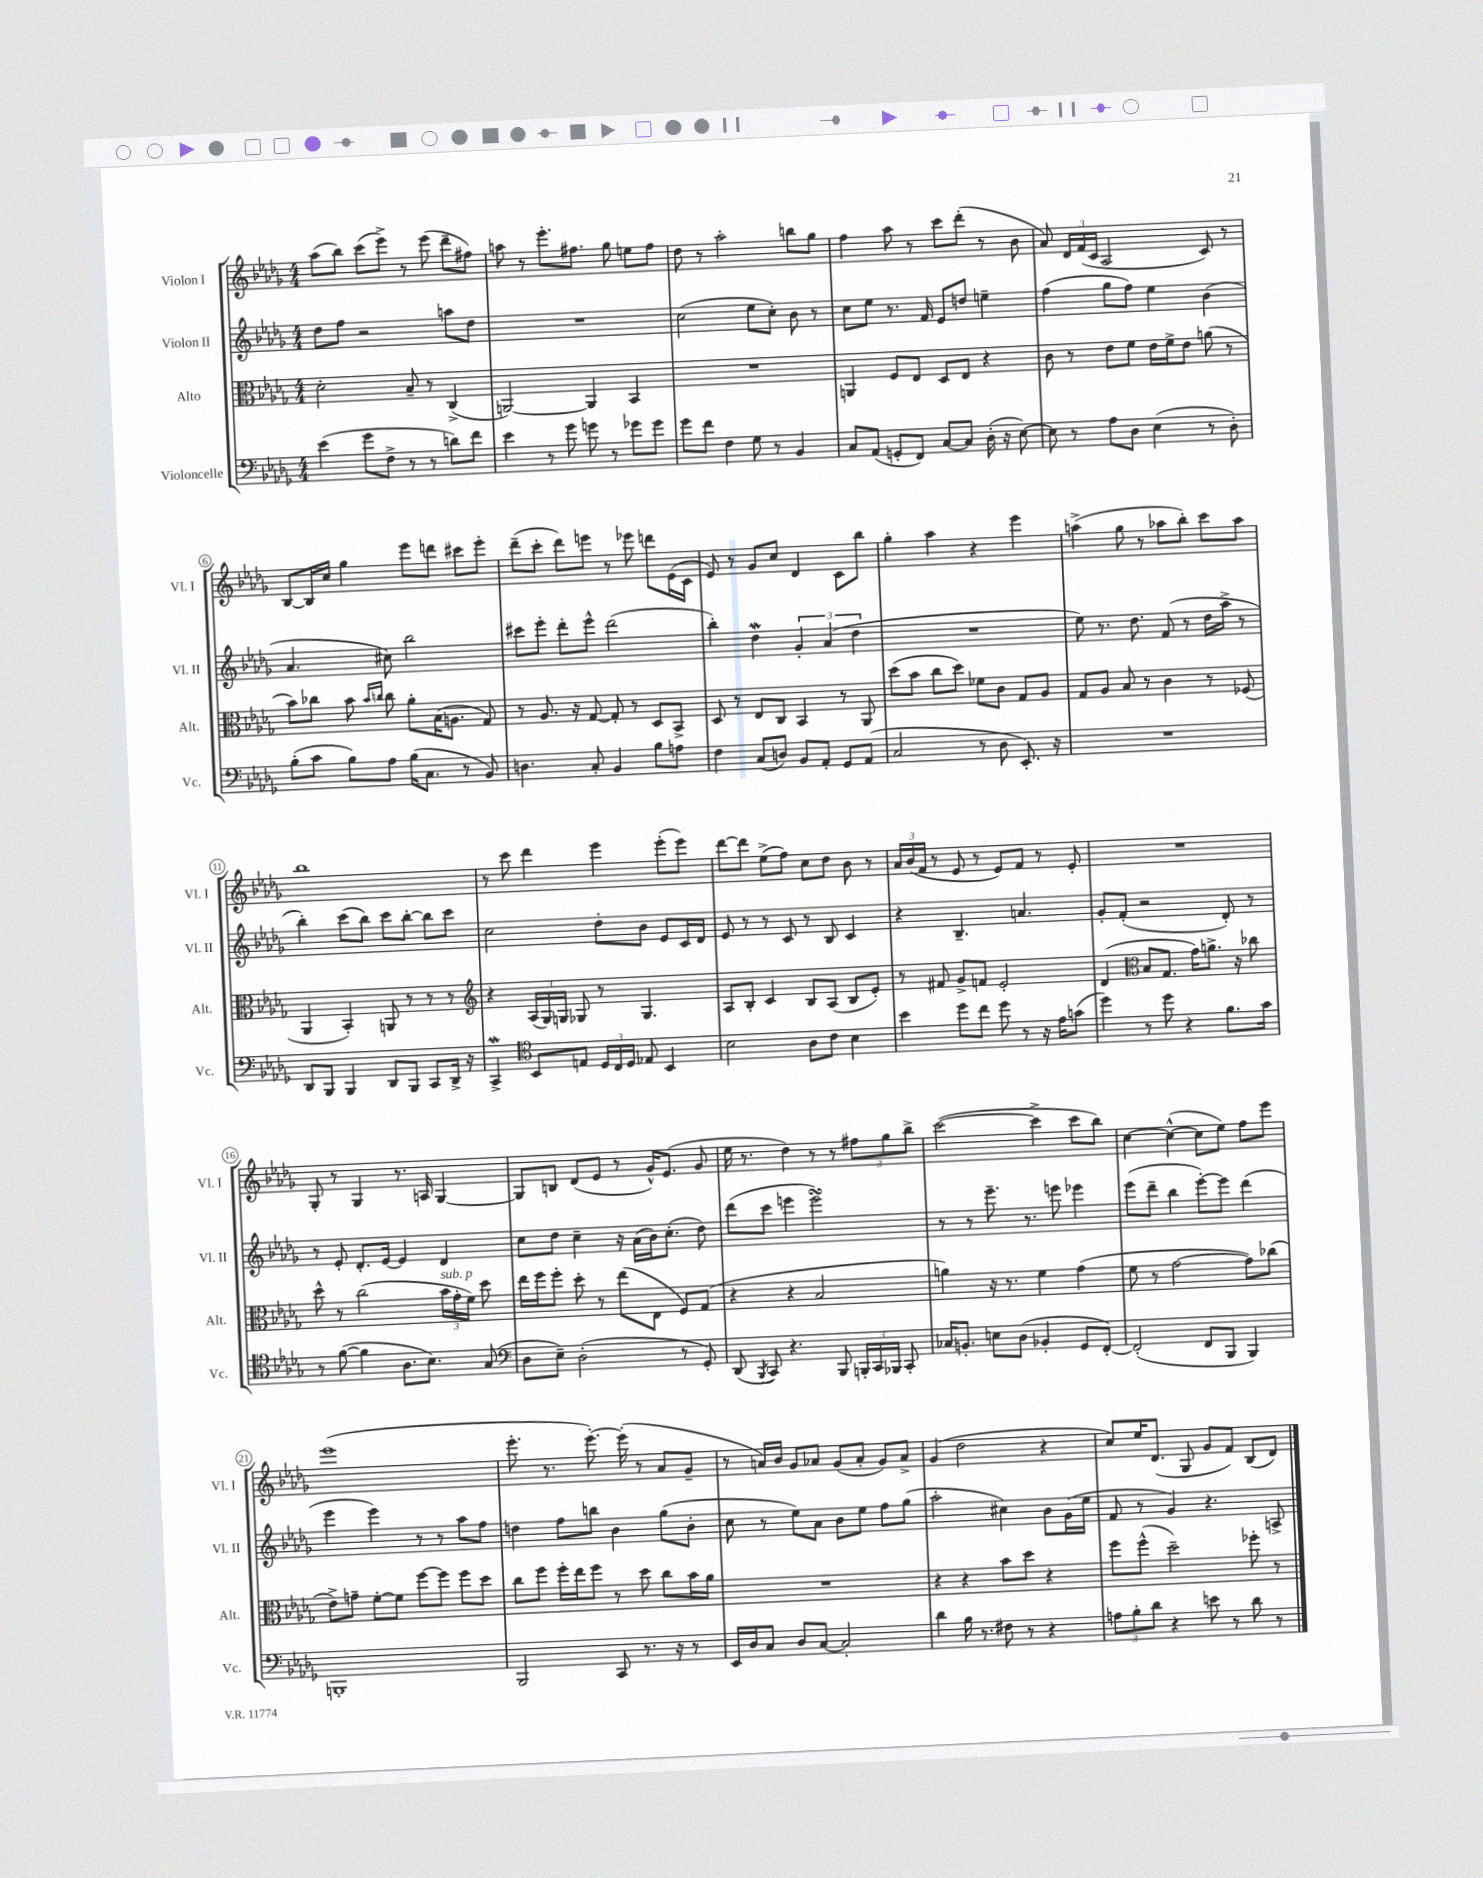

**kern	**kern	**kern	**kern
*part4	*part3	*part2	*part1
*staff4	*staff3	*staff2	*staff1
*I"Violoncelle	*I"Alto	*I"Violon II	*I"Violon I
*I'Vc.	*I'Alt.	*I'Vl. II	*I'Vl. I
*clefF4	*clefC3	*clefG2	*clefG2
*k[b-e-a-d-g-]	*k[b-e-a-d-g-]	*k[b-e-a-d-g-]	*k[b-e-a-d-g-]
*M4/4	*M4/4	*M4/4	*M4/4
=1	=1	=1	=1
(4e-\	2d-'\	8dd-\L	(8aa-\L
.	.	8ff\J	8bb-\J)
8g-\L	.	2r	(8ccc\L
8F^\J	.	.	8eee-^\J)
8r	8B-~/	.	8r
8r	8r	.	(8eee-\
8dn\L)	(4C^/	8aan\L	8ddd-~\L
8f\J	.	8dd-\J	8ff#X\J)
=2	=2	=2	=2
4e-\	[2AAn/)	1r	8aan\
.	.	.	8r
8r	.	.	8.eee-'\L
8g-\	.	.	.
.	.	.	8.ff#X\J
8gn\	4AA/]	.	.
8r	.	.	8gg-\
8g-X\L	4BB-/	.	8een\L
8g-\J	.	.	8ff#\J
=3	=3	=3	=3
8g-\L	1r	(2cc\	8dd-\
8f\J	.	.	8r
4F\	.	.	2aa-'\
8G-\	.	8ee-\L	.
8r	.	8cc'\J)	.
4BB-/	.	8b-\	8bbn\L
.	.	8r	8gg-\J
=4	=4	=4	=4
8C/L	4AAn/	8cc\L	4ff\
(8AA-/J	.	8ee-\J	.
8GGn'/L	8F/L	8.r	8aa-\
8FF/J)	8E-/J	.	8r
.	.	16f/	.
[8C/L	8D-/L	8e-/L	8ccc\L
8C/J]	8E-/J	8ddn/J	(8ddd-'\J
(16D-'\	4r	4een~\	8r
16r	.	.	.
[8E-\)	.	.	8b-\
=5	=5	=5	=5
8E-\]	8c\	(4ff\	8a-/)
8r	8r	.	24d-/LL
.	.	.	(24f/
.	.	.	24c/JJ
8A-\L	8e-\L	8gg-\L	2A-/
8D-\J	8f\J	8ff\J)	.
(4E-\	16e-\LL	4ee-\	.
.	16f^\J	.	.
.	8e-\J	.	.
8r	(8an\	(4b-\	8c/)
8D-'\)	8r	.	8r
!!LO:LB:g=z
=6	=6	=6	=6
(8B-'\L	8b-\L)	4.a-/	[8B-/L
8c\J	8cc-X\J	.	16B-/L]
.	.	.	16cc/JJ
8B-\L)	8b-\	.	4gg-\
.	16qqb-/LL	.	.
.	16qqccn/JJ	.	.
8A-\J	8cc\	8cc#X\)	.
(16B-\KL	8a-'\L	2bb-\	8eee-\L
8.C\J	.	.	.
.	(16B-\K	.	8dddn\J
.	8.An\J	.	.
8r	.	.	8ccc#X\L
8BB-/)	8G-/)	.	8eee-'\J
=7	=7	=7	=7
4.Dn\	8r	8ccc#X\L	(8ddd-~\L
.	8.A-/	8eee-'\J	8ccc'\J
.	.	8ddd-'\L	8ddd-\L)
.	16r	.	.
8C'/	[8G-/	8eee-^^\J	8eeen\J
4BB-/	8G-'/]	(2ddd-\	8r
.	8r	.	8eee-X\
8B-\L	8D-/L	.	8dddn\L
8An\J	8BB-^/J	.	(16e-\L
.	.	.	16c\JJ
=8	=8	=8	=8
4F\	8D-/	4bb-'\)	8e-/)
.	8r	.	8r
(8C/L	8E-/L	4dd-w\	8g-/L
8Dn/J)	8C/J	.	8cc/J
8BB-/L	4BB-/	6g-'/	4d-/
8AA-'/J	.	.	.
.	.	(6a-/	.
8GG-/L	8r	.	8c\L
.	.	6dd-\	.
(8AA-/J	8AA-/	.	8bb-\J
=9	=9	=9	=9
2C/	(8dd-\L	1r	4gg-'\
.	8b-\J	.	.
.	8cc\L	.	4aa-\
.	8dd-\J)	.	.
8r	8f-X\L	.	4r
8D-\	8c\J	.	.
8.EE-'/)	8G-/L	.	4eee-\
.	8A-/J	.	.
16r	.	.	.
=10	=10	=10	=10
1r	8G-/L	8ee-\)	(4aan^\
.	8A-/J	8.r	.
.	8B-/	.	8gg-\
.	.	8.dd-\	.
.	8r	.	8r
.	4c\	(8f/	8aa-X\L
.	.	8r	8bb-'\J)
.	8r	16dd-\LL	8ccc\L
.	.	16aa-^\JJ	.
.	(8F-X/	8r	8aa-\J
!!LO:LB:g=z
=11	=11	=11	=11
8DD-/L	4AA-/	4bb-'\)	1bb-
8BBB-/J	.	.	.
4BBB-/	4BB-'/)	(8ccc\L	.
.	.	8bb-\J)	.
8DD-/L	8AAn/	8ccc\L	.
8BBB-/J	8r	[8bb-'\J	.
8CC/L	8r	8bb-\L]	.
16DD-^/Jk	8r	8ccc\J	.
16r	.	.	.
=12	=12	=12	=12
*	*clefG2	*	*
4CCW^/	4r	2cc\	8r
.	.	.	8ccc\
*clefC4	*	*	*
8BB-/L	(24A-/LL	.	4ddd-\
.	24G-/)	.	.
.	24Gn/JJ	.	.
8En/J	8G-X/	.	.
24D-/LL	8r	8dd-'\L	4eee-\
24C/	.	.	.
24D-/JJ	.	.	.
8E-X/	4.G-/	8b-\J	.
4BB-/	.	8e-/L	(8eee-'\L
.	.	16c/L	8eee-\J)
.	.	16d-/JJ	.
=13	=13	=13	=13
2B-\	8A-/L	8e-/	[8ddd-\L
.	8B-'/J	8r	8ddd-\J]
.	4c/	8r	(8ee-^\L
.	.	8c/	8ff\J)
8A-\L	8B-/L	8r	8cc\L
8c\J	(8A-/J	8B-/	8dd-\J
4B-\	8B-/L	4c/	8b-\
.	8e-'/J)	.	8r
=14	=14	=14	=14
4b-\	8r	4r	24a-/LL
.	.	.	(24b-/
.	.	.	24f/JJ
.	8f#X/	.	8r
8dd-\L	8g-^/L	4.B-~/	8e-/
8cc\J	8fn/J	.	8r
8dd-\	2e-'/	.	8e-/L)
8r	.	4.an/	8f/J
16r	.	.	8r
16e-\KL	.	.	.
(8gn\J	.	.	8e-'/
=15	=15	=15	=15
4dd-\)	(4d-/	8g-'/L	1r
.	.	(8f'/J	.
*	*clefC3	*	*
8r	8B-/L	2r	.
8dd-\	8.G-/J	.	.
4r	.	.	.
.	16g-\KL)	.	.
.	8.an^\J	.	.
8.f\L	.	8d-'/)	.
.	16r	.	.
.	8cc-X\	8r	.
16g-\Jk	.	.	.
!!LO:LB:g=z
=16	=16	=16	=16
8r	8dd-^^\	8r	8G-'/
([8f\	8r	8e-'/	8r
4f\]	(2cc\	8.d-'/L	4G-/
.	.	[16e-/Jk	.
8.A-\L	.	4e-/]	8.r
8.B-\J)	.	.	16An/
!	!LO:TX:a:i:t=sub. p	!	!
.	24b-\LL	4d-/	[4G-/
.	24g-'\	.	.
.	24f\JJ)	.	.
(8G-/	8dd-\	.	.
=17	=17	=17	=17
*clefF4	*	*	*
8D-\L	16ee-\LL	8cc\L	8G-/L]
.	16ff\J	.	.
8E-~\J)	8ff'\J	8dd-\J	8Bn/J
(2D-'\	8dd-'\	4cc~\	(8d-/L
.	8r	.	8e-/J
.	(8ee-\L	16r	8r
.	.	(16a-\LL	.
.	8E-\J	16b-\J)	16g-^^/KL)
.	.	(8.cc'\J	(8.e-/J
8r	8F/L)	.	.
8GG-'/)	(8G-/J	8dd-\)	8g-/
=18	=18	=18	=18
(8DD-/	4r	(8ddd-\L	16ee-\
.	.	.	8.r
8qBBB-/	.	.	.
8CC/)	.	8ccc\J	.
4.r	4r	4eeen\	4dd-\)
.	2B-/	2eeesSsS\)	8r
8BBB-/	.	.	8r
24BBBn'/LL	.	.	12ff#X\L
24CC/	.	.	.
24BBB-X/JJ	.	.	12gg-\
8CC'/	.	.	.
.	.	.	12bb-^\J
=19	=19	=19	=19
16C-X/KL	4an\)	8r	([2ccc\
8.BBn'/J	.	.	.
.	.	8r	.
8En\L	16r	8.eee-~\	.
.	8.r	.	.
(8D-\J	.	.	.
.	.	8.r	.
4BB-X'/	4f\	.	4ccc^\]
.	.	8eeen\	.
8GG-/L	(4g-\	4eee-X\	8ccc\L
[8FF'/J)	.	.	8bb-\J)
=20	=20	=20	=20
(2FF'/]	8f\	(8eee-\L	[4cc\
.	8r	8ddd-~\J	.
.	[2g-\	4bb-\	(4cc^^\_
8FF/L	.	[8eee-'\L)	8cc\L]
8BBB-/J	.	8eee-\J]	8ee-\J)
4BBB-/)	8g-\L])	(4ddd-\	8ff\L
.	(8cc-X\J	.	8eee-\J
!!LO:LB:g=z
=21	=21	=21	=21
1BBBn'	8e-^\L)	4eee-\	(1eee-
.	8gn~\J	.	.
.	[8f'\L	4eee-\)	.
.	8f\J]	.	.
.	[8ff\L	8r	.
.	8ff\J]	8r	.
.	8ff\L	8aa-\L	.
.	8dd-\J	8ff\J	.
=22	=22	=22	=22
2BBB-/	8cc\L	4ddn\	8.eee-'\
.	8ff\J	.	.
.	.	.	8.r
.	16ff'\LL	8ff\L	.
.	16ee-\J	.	.
.	8ff\J	8bbn\J	[8.eee-'\)
8CC/	8r	4b-\	.
.	.	.	(16eee-'\]
8.r	8dd-\	.	8r
.	8cc\L	(8gg-\L	8a-/L
16r	.	.	.
8r	16b-\L	8b-'\J	8g-~/J
.	16a-\JJ	.	.
=23	=23	=23	=23
16EE-/LL	1r	8cc\	8r
16D-/J	.	.	.
8C/J	.	8r	16an/LL)
.	.	.	16b-/JJ
8D-/L	.	8ee-\L)	8g-/L
[8C/J	.	8a-\J	8a-X/J
2C'/]	.	8b-\L	(8g-/L
.	.	8ee-\J	8a-'/J
.	.	8ff\L	8g-/L)
.	.	(8gg-\J	8a-^/J
=24	=24	=24	=24
4d-\	4r	2aa-'\	(4g-/
16B-\	4r	.	2dd-\
8.r	.	.	.
8F#X\	8b-\L	4cc#X\)	.
8r	8dd-\J	.	.
4r	4r	8b-\L	4r
.	.	(16g-\L	.
.	.	16ee-\JJ	.
=25	=25	=25	=25
12An\L	8ff\L	8f/	8cc/L)
12B-'\	.	.	.
.	(8ff^^\J	8r	16ee-/K
12d-\J	.	.	.
.	.	.	(8.d-/J
4r	2dd-~\)	4g-/)	.
.	.	.	8G-/
8en\	.	4.r	8g-/L
8r	.	.	8f/J)
8d-\	8ff-X'\	.	(8B-/L
8r	8r	8An^/	8d-/J)
==	==	==	==
*-	*-	*-	*-
